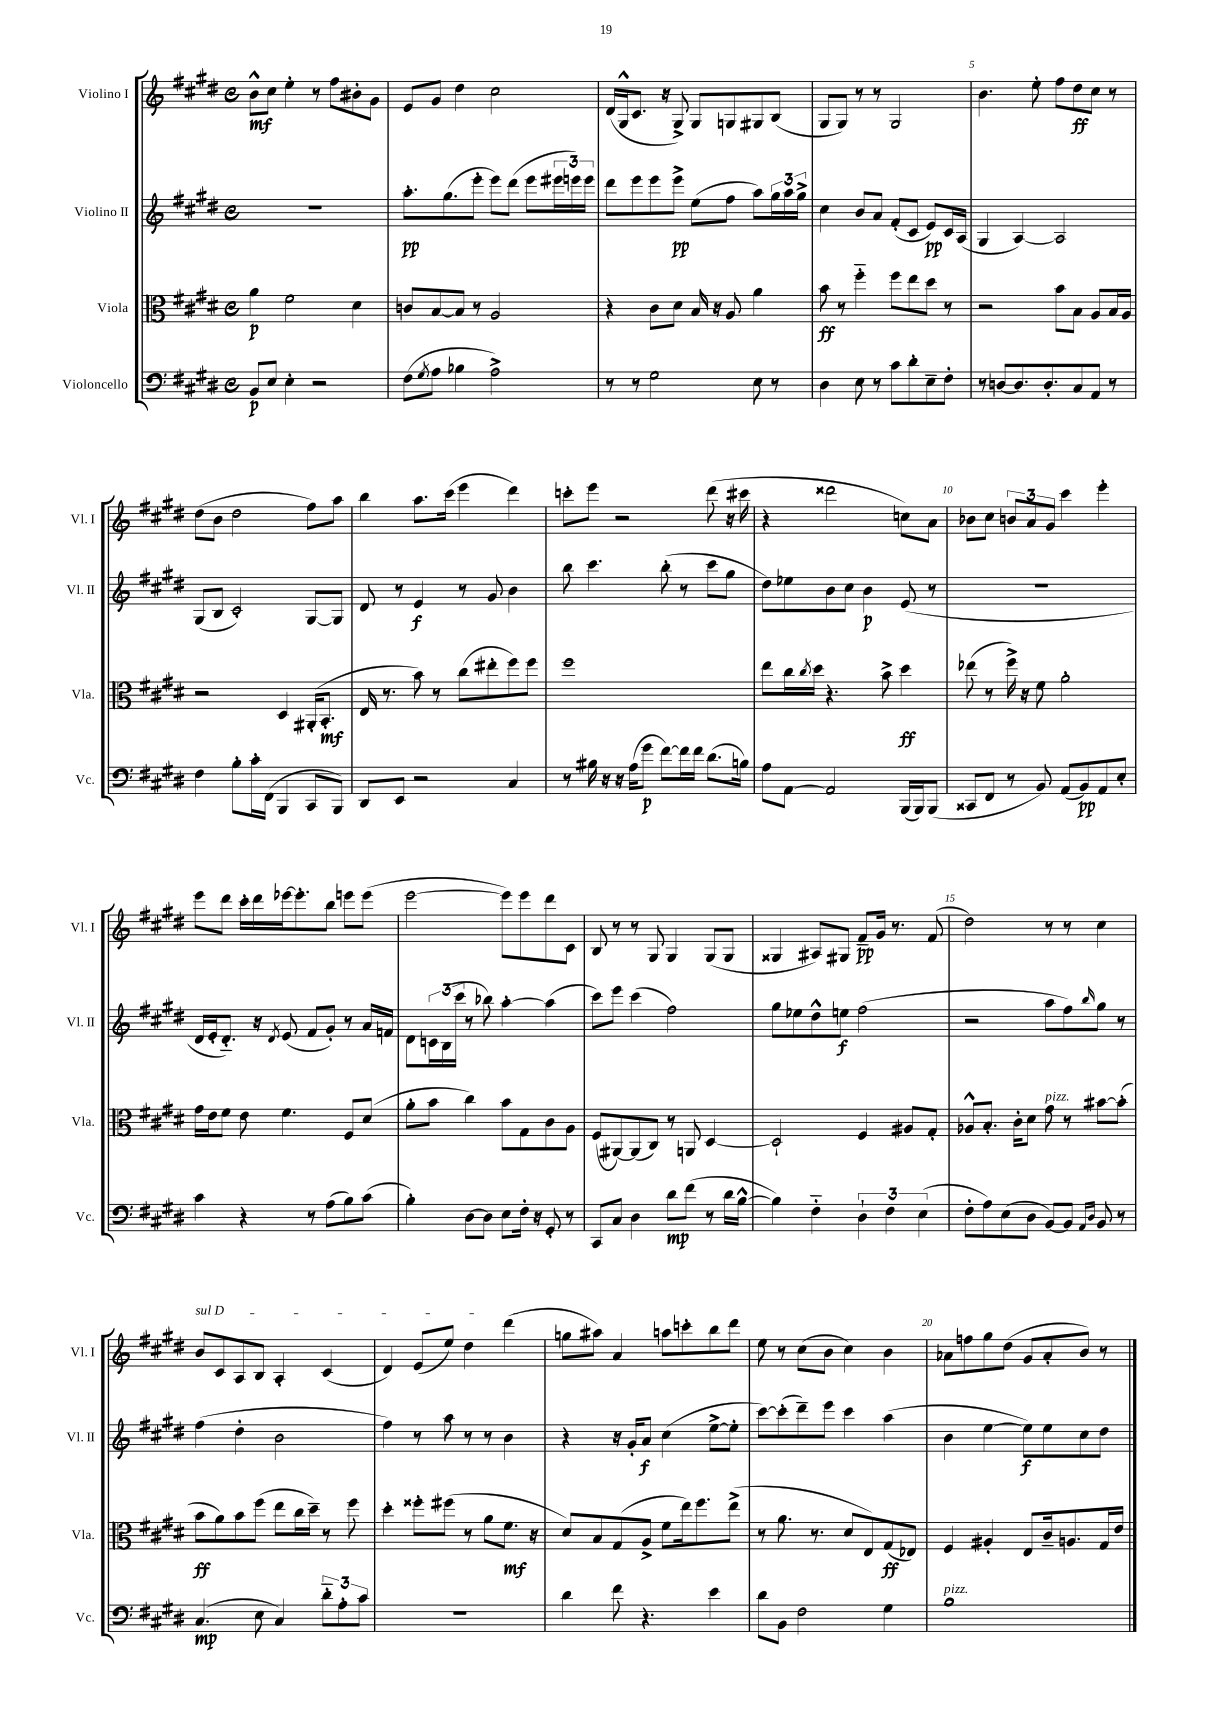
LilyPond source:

<<
\new StaffGroup <<
\new Staff = "s0" \with { instrumentName = "Violino I" shortInstrumentName = "Vl. I" } {
    \clef treble \key e \major \defaultTimeSignature \time 4/4
    b'8-^\mf cis''8 e''4-. r8 fis''8 bis'8-. gis'8 |
    e'8 gis'8 dis''4 cis''2 |
    dis'16( gis16-^ cis'8. r16 gis8->) gis8 g8 gis8 b8( |
    gis8 gis8) r8 r8 gis2 |
    b'4. e''8-. fis''8 dis''8\ff cis''8 r8 |
    dis''8( b'8 dis''2 fis''8) a''8 |
    b''4 a''8. cis'''16( e'''4 dis'''4) |
    c'''8-. e'''8 r2 dis'''8( r16 cis'''16 |
    r4 disis'''2 c''8) a'8 |
    bes'8 cis''8 \tuplet 3/2 { b'8 a'8 gis'8 } cis'''4 e'''4-. |
    e'''8 dis'''8 cis'''16-. dis'''16 ees'''16~ ees'''8.-. b''8 e'''8 e'''8( |
    e'''2~ e'''8) e'''8 dis'''8 cis'8 |
    b8 r8 r8 gis8 gis4 gis8( gis8 |
    gisis4 ais8) gis8 fis'8--\pp gis'16 r8. fis'8( |
    dis''2) r8 r8 cis''4 |
    \once \override TextSpanner.bound-details.left.text = \markup { \italic "sul D" } b'8\startTextSpan cis'8 a8 b8 a4-. cis'4( |
    dis'4) e'8( e''8) dis''4 dis'''4\stopTextSpan( |
    g''8 ais''8) a'4 a''8 c'''8-. b''8 dis'''8 |
    e''8 r8 cis''8( b'8 cis''4) b'4 |
    aes'8 f''8 gis''8 dis''8( gis'8 aes'8-. b'8) r8 \bar "|." |
}
\new Staff = "s1" \with { instrumentName = "Violino II" shortInstrumentName = "Vl. II" } {
    \clef treble \key e \major \defaultTimeSignature \time 4/4
    R1 |
    a''8.-.\pp gis''8.( e'''8-. e'''8) dis'''8( e'''8 \tuplet 3/2 { eis'''16 e'''16) e'''16 } |
    dis'''8 e'''8 e'''8 e'''8->\pp e''8( fis''8 a''8) \tuplet 3/2 { gis''16 a''16 gis''16-> } |
    cis''4 b'8 a'8 fis'8-.( cis'8 e'8\pp) cis'16 a16( |
    gis4 a4~) a2 |
    gis8( b8 cis'2-.) gis8~ gis8 |
    dis'8 r8 e'4\f r8 gis'8 b'4 |
    b''8 cis'''4. b''8-.( r8 cis'''8 gis''8 |
    dis''8) ees''8 b'8 cis''8 b'4\p e'8( r8 |
    R1 |
    dis'16 e'16-. dis'8.-_) r16 \acciaccatura { dis'8 } e'8( fis'8 gis'8-.) r8 a'16 f'16 |
    dis'8 \tuplet 3/2 { c'16 b16( cis'''16 } r8 bes''8) a''4~-. a''4( |
    cis'''8) e'''8 cis'''4( fis''2) |
    gis''8 ees''8 dis''8-^ e''8\f fis''2( |
    r2 a''8 fis''8) \grace { b''16 } gis''8 r8 |
    fis''4( dis''4-. b'2 |
    fis''4) r8 a''8 r8 r8 b'4 |
    r4 r16 gis'16-. a'8\f cis''4( e''8~-> e''8-. |
    cis'''8~) cis'''8-.( dis'''8--) e'''8 cis'''4 a''4( |
    b'4 e''4~ e''8\f) e''8 cis''8 dis''8 \bar "|." |
}
\new Staff = "s2" \with { instrumentName = "Viola" shortInstrumentName = "Vla." } {
    \clef alto \key e \major \defaultTimeSignature \time 4/4
    a'4\p fis'2 dis'4 |
    c'8 b8~ b8 r8 a2 |
    r4 cis'8 dis'8 b16 r16 a8 a'4 |
    b'8\ff r8 fis''4-_ fis''8 e''8 dis''8 r8 |
    r2 b'8 b8 a8 b16 a16 |
    r2 dis4 ais,16-.( b,8.-.\mf |
    e16 r8. b'8) r8 cis''8( eis''8-. fis''8) fis''8 |
    fis''1 |
    e''8 cis''16 \acciaccatura { cis''8 } dis''16 r4. b'8-> dis''4\ff |
    ees''8( r8 fis''16->) r16 fis'8 a'2-. |
    gis'16 e'16 fis'8 e'8 fis'4. fis8 dis'8( |
    a'8-. b'8 cis''4) b'8 gis8 cis'8 a8 |
    fis8( ais,8~) ais,8( cis8) r8 a,8 dis4~ |
    dis2-! fis4 ais8 gis8-. |
    aes8-^ b8.-. cis'16-. dis'8 gis'8^\markup { \italic "pizz." } r8 bis'8~ bis'8-.( |
    b'8\ff a'8) b'8 fis''8( e''8 cis''16 dis''16--) r8 fis''8 |
    dis''4-. fisis''8-. fis''8( r8 a'8 fis'8.\mf r16 |
    dis'8) b8 gis8( a8-> fis'8 e''16) fis''8. e''8->( |
    r8 a'8. r8. dis'8 e8) gis8\ff( ees8) |
    fis4 ais4-. e8 cis'16-- a8. gis16 e'16 \bar "|." |
}
\new Staff = "s3" \with { instrumentName = "Violoncello" shortInstrumentName = "Vc." } {
    \clef bass \key e \major \defaultTimeSignature \time 4/4
    b,8\p e8 e4-. r2 |
    fis8( \acciaccatura { gis8 } a8 bes4 a2->) |
    r8 r8 gis2 e8 r8 |
    dis4 e8 r8 cis'8 dis'8-. e8-- fis8-. |
    r8 d8~ d8. d8.-. cis8 a,8 r8 |
    fis4 b8-. cis'16-. fis,16( b,,4 cis,8 b,,8) |
    dis,8 e,8 r2 cis4 |
    r8 bis16 r16 r16 a16( gis'8\p fis'8~) fis'16 fis'16 dis'8.( b16) |
    a8 a,8~ a,2 b,,16( b,,16) b,,8( |
    cisis,8 fis,8 r8 b,8) a,8( b,8\pp) a,8 e8-. |
    cis'4 r4 r8 a8( b8) cis'8( |
    b4-.) dis8~ dis8 e8 fis16-. r16 gis,8-. r8 |
    cis,8 cis8 dis4 dis'8\mp fis'8( r8 dis'16 b16~-^ |
    b4) fis4-_ \tuplet 3/2 { dis4-! fis4 e4( } |
    fis8-. a8) e8( dis8 b,8~) b,8 \grace { a,16 dis16 } b,8 r8 |
    cis4.\mp( e8 cis4) \tuplet 3/2 { dis'8-_ a8-. cis'8 } |
    R1 |
    dis'4 fis'8 r4. e'4 |
    dis'8 b,8 fis2 gis4 |
    b1^\markup { \italic "pizz." } \bar "|." |
}
>>
>>
\layout { \context { \Score \override BarNumber.break-visibility = ##(#f #t #t) barNumberVisibility = #(every-nth-bar-number-visible 5) } }
